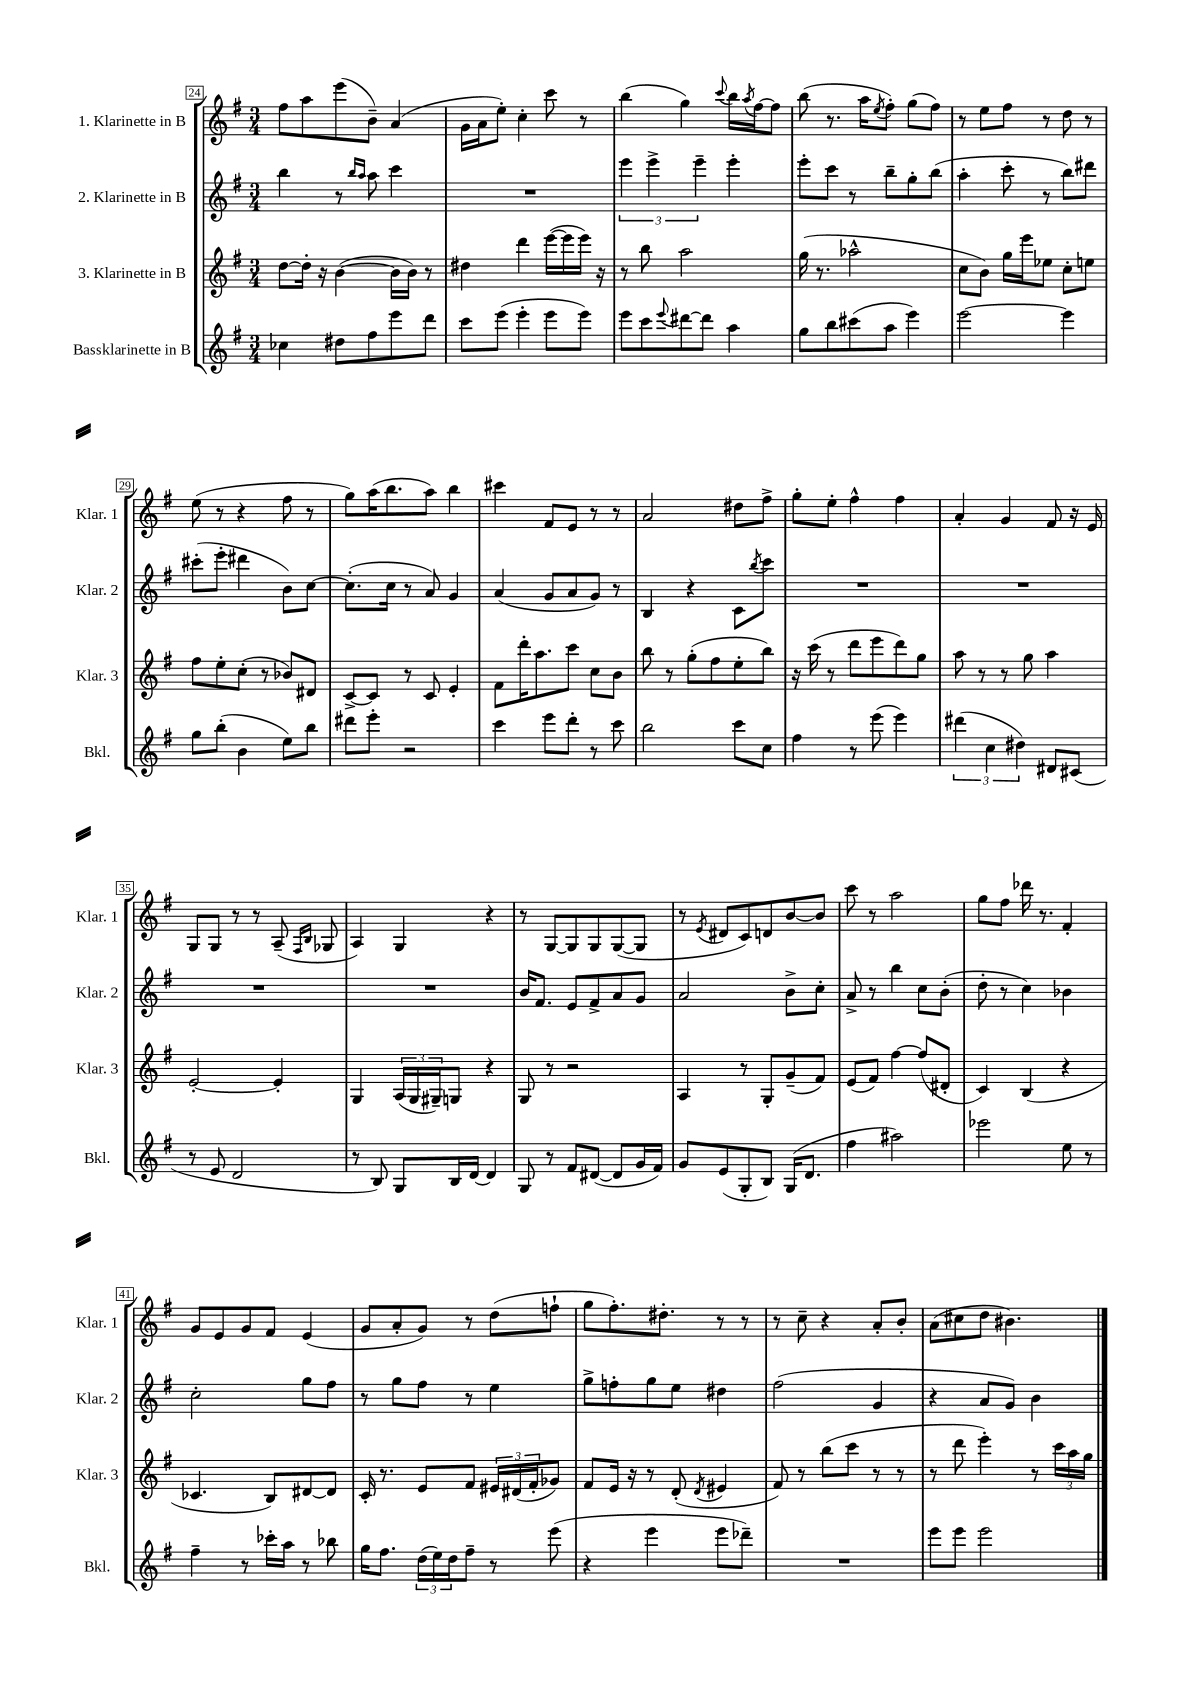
<<
\new StaffGroup <<
\new Staff = "s0" \with { instrumentName = "1. Klarinette in B" shortInstrumentName = "Klar. 1" } {
    \clef treble \key g \major \numericTimeSignature \time 3/4
    fis''8 a''8 e'''8( b'8--) a'4( |
    g'16 a'16 e''8-.) c''4-. c'''8 r8 |
    b''4( g''4) \appoggiatura { c'''8 } b''16 \acciaccatura { a''8 } fis''16~ fis''8 |
    b''8( r8. a''16 \acciaccatura { e''8 } fis''8-.) g''8( fis''8) |
    r8 e''8 fis''8 r8 d''8 r8 |
    e''8( r8 r4 fis''8 r8 |
    g''8) a''16( b''8. a''8) b''4 |
    cis'''4 fis'8 e'8 r8 r8 |
    a'2 dis''8 fis''8-> |
    g''8-. e''8-. fis''4-^ fis''4 |
    a'4-. g'4 fis'8 r16 e'16 |
    g8 g8 r8 r8 a8--( \grace { fis16 b16 } ges8 |
    a4) g4 r4 |
    r8 g8~ g8 g8 g8~( g8 |
    r8 \acciaccatura { e'8 } dis'8 c'8) d'8 b'8~ b'8 |
    c'''8 r8 a''2 |
    g''8 fis''8 des'''16 r8. fis'4-. |
    g'8 e'8 g'8 fis'8 e'4( |
    g'8 a'8-. g'8) r8 d''8( f''8-! |
    g''8 fis''8.-.) dis''8.-. r8 r8 |
    r8 c''8-- r4 a'8-. b'8-. |
    a'8( cis''8 d''8 bis'4.) \bar "|." |
}
\new Staff = "s1" \with { instrumentName = "2. Klarinette in B" shortInstrumentName = "Klar. 2" } {
    \clef treble \key g \major \numericTimeSignature \time 3/4
    b''4 r8 \grace { b''16 a''16 } a''8 c'''4 |
    R2. |
    \tuplet 3/2 { e'''4 e'''4-> e'''4-- } e'''4-. |
    e'''8-. c'''8 r8 b''8-- g''8-. b''8( |
    a''4-. c'''8-. r8 b''8) dis'''8 |
    cis'''8-.( e'''8-. dis'''4 b'8) c''8~ |
    c''8.-.( c''16 r8 a'8) g'4 |
    a'4( g'8 a'8 g'8) r8 |
    b4 r4 c'8 \acciaccatura { b''8 } c'''8 |
    R2. |
    R2. |
    R2. |
    R2. |
    b'16 fis'8. e'8 fis'8-> a'8 g'8 |
    a'2 b'8-> c''8-. |
    a'8-> r8 b''4 c''8 b'8-.( |
    d''8-. r8 c''4) bes'4 |
    c''2-. g''8 fis''8 |
    r8 g''8 fis''8 r8 e''4 |
    g''8-> f''8-. g''8 e''8 dis''4 |
    fis''2( g'4 |
    r4 a'8 g'8) b'4 \bar "|." |
}
\new Staff = "s2" \with { instrumentName = "3. Klarinette in B" shortInstrumentName = "Klar. 3" } {
    \clef treble \key g \major \numericTimeSignature \time 3/4
    d''8~ d''16-. r16 b'4~( b'16 b'16) r8 |
    dis''4 d'''4 e'''16~( e'''16 e'''16) r16 |
    r8 b''8 a''2 |
    g''16( r8. aes''2-^ |
    c''8 b'8) g''16 e'''16 ees''8 c''8-. e''8 |
    fis''8 e''8-. c''8-.( r8 bes'8) dis'8 |
    c'8~-> c'8 r8 c'8 e'4-. |
    fis'8 d'''16-. a''8. c'''8 c''8 b'8 |
    b''8 r8 g''8-.( fis''8 e''8-. b''8) |
    r16 c'''16( r8 d'''8 e'''8 d'''8) g''8 |
    a''8 r8 r8 g''8 a''4 |
    e'2~-. e'4-. |
    g4 \tuplet 3/2 { a16( g16 gis16--) } g8 r4 |
    g8 r8 r2 |
    a4 r8 g8-. g'8--( fis'8) |
    e'8( fis'8) fis''4~ fis''8( dis'8-. |
    c'4) b4( r4 |
    ces'4. b8) dis'8~ dis'8 |
    c'16-. r8. e'8 fis'8 \tuplet 3/2 { eis'16 dis'16( fis'16-. } ges'8) |
    fis'8 e'16 r16 r8 d'8-.( \acciaccatura { d'8 } eis'4 |
    fis'8) r8 b''8( c'''8 r8 r8 |
    r8 d'''8 e'''4-.) r8 \tuplet 3/2 { c'''16 a''16 g''16 } \bar "|." |
}
\new Staff = "s3" \with { instrumentName = "Bassklarinette in B" shortInstrumentName = "Bkl." } {
    \clef treble \key g \major \numericTimeSignature \time 3/4
    ces''4 dis''8 fis''8 e'''8 d'''8 |
    c'''8 e'''8( e'''4-. e'''8 e'''8) |
    e'''8 c'''8 \appoggiatura { e'''8 } dis'''8~ dis'''8 a''4 |
    g''8 b''8 cis'''8( a''8 e'''4) |
    e'''2~ e'''4 |
    g''8 b''8-.( b'4 e''8) b''8 |
    dis'''8 e'''8-. r2 |
    c'''4 e'''8 d'''8-. r8 c'''8 |
    b''2 c'''8 c''8 |
    fis''4 r8 e'''8( e'''4) |
    \tuplet 3/2 { dis'''4( c''4 dis''4) } dis'8 cis'8( |
    r8 e'8 d'2 |
    r8 b8) g8 b16 d'16~ d'4 |
    g8 r8 fis'8 dis'8~( dis'8 g'16 fis'16) |
    g'8 e'8( g8-. b8) g16( d'8. |
    fis''4 ais''2) |
    ees'''2 e''8 r8 |
    fis''4-- r8 ces'''16-. a''16 r8 bes''8 |
    g''16 fis''8. \tuplet 3/2 { d''16( e''16) d''16 } fis''8-- r8 e'''8( |
    r4 e'''4 e'''8 des'''8--) |
    R2. |
    e'''8 e'''8 e'''2 \bar "|." |
}
>>
>>
\layout { \context { \Score currentBarNumber = #24 \override BarNumber.stencil = #(make-stencil-boxer 0.1 0.3 ly:text-interface::print) } }
